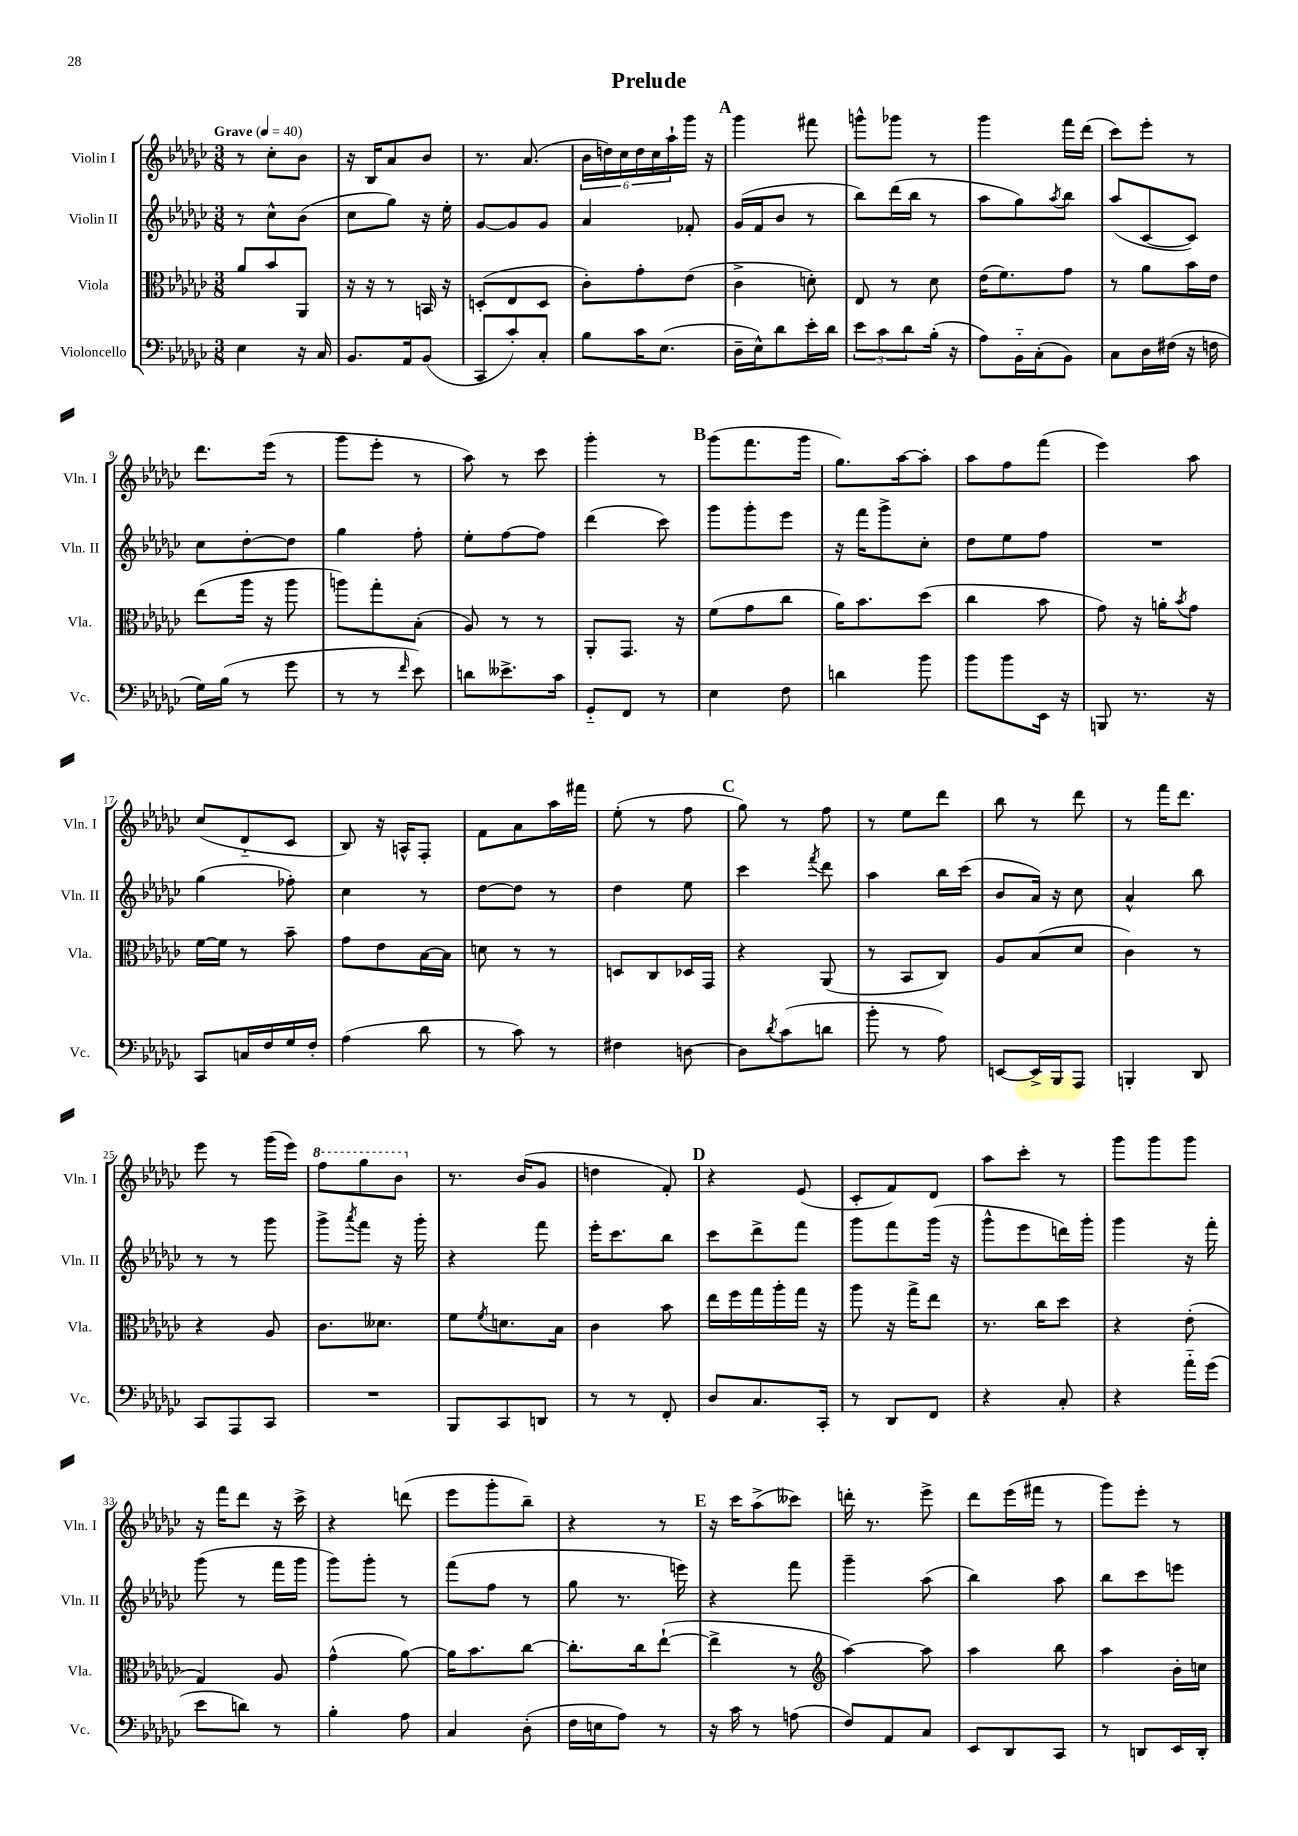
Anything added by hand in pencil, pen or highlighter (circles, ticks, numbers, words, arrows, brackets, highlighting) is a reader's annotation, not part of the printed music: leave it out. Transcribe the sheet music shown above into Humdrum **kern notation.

**kern	**kern	**kern	**kern
*part4	*part3	*part2	*part1
*staff4	*staff3	*staff2	*staff1
*I"Violoncello	*I"Viola	*I"Violin II	*I"Violin I
*I'Vc.	*I'Vla.	*I'Vln. II	*I'Vln. I
*clefF4	*clefC3	*clefG2	*clefG2
*k[b-e-a-d-g-c-]	*k[b-e-a-d-g-c-]	*k[b-e-a-d-g-c-]	*k[b-e-a-d-g-c-]
*M3/8	*M3/8	*M3/8	*M3/8
*MM40	*MM40	*MM40	*MM40
=1	=1	=1	=1
!	!	!	!LO:TX:a:B:t=Grave
4E-\	8a-/L	8r	8r
.	8b-/	8cc-^^\L	8cc-'\L
16r	8AA-/J	(8b-\J	8b-\J
16C-/	.	.	.
=2	=2	=2	=2
8.BB-/L	16r	8cc-\L	16r
.	16r	.	16B-/KL
.	8r	8gg-\J)	8a-/
16AA-/k	.	.	.
(8BB-/J	16BBn/	16r	8b-/J
.	16r	16ee-'\	.
=3	=3	=3	=3
8CC-/L	(8Dn'/L	[8g-/L	8.r
8c-'/)	8E-/	8g-/]	.
.	.	.	(8.a-/
8C-'/J	8D/J	8g-/J	.
=4	=4	=4	=4
8B-\L	8c-'\L)	4a-/	24b-\LL
.	.	.	24ddn\)
.	.	.	24cc-\
16c-\K	8g-'\	.	24dd\
.	.	.	24cc-\
(8.E-\J	.	.	.
.	.	.	24aa-`\
.	(8e-\J	8f-X'/	16ggg-\JJ
.	.	.	16r
!!LO:REH:place=s1:t=A
=5	=5	=5	=5
16D-~\LL	4c-^\	(16g-/LL	4ggg-\
16E-^^\J)	.	16f/J	.
8d-\	.	8b-/J	.
16e-'\L	8dn'\)	8r	8fff#X\
16d-\JJ	.	.	.
=6	=6	=6	=6
12e-\L	8E-/	8bb-\L)	8gggn^^\L
12c-\	.	.	.
.	8r	(16ddd-\L	8ggg-X\J
12d-\	.	.	.
.	.	16bb-\JJ	.
(16B-'\Jk	8d-\	8r	8r
16r	.	.	.
=7	=7	=7	=7
8A-\L)	(16e-\KL	8aa-\L	4ggg-\
.	8.f\)	.	.
16BB-\L	.	8gg-\)	.
(16C-'\J	.	.	.
.	.	8qaa-/	.
8BB-\J)	8g-\J	8bb-\J	16fff\LL
.	.	.	(16ddd-\JJ
=8	=8	=8	=8
8C-\L	8r	(8aa-/L	8ccc-\L)
16D-\L	8a-\L	[8c-/	8eee-'\J
(16F#X\JJ	.	.	.
16r	16b-\L	8c-/J])	8r
16Fn\	16e-\JJ	.	.
!!LO:LB:g=z
=9	=9	=9	=9
16G-\LL)	(8ee-\L	8cc-\L	8.ddd-\L
(16B-\JJ	.	.	.
8r	16aa-\Jk	[8dd-'\	.
.	16r	.	(16eee-\Jk
8g-\	8aa-\	8dd-\J]	8r
=10	=10	=10	=10
8r	8aan\L)	4gg-\	8ggg-\L
8r	8gg-'\	.	8eee-'\J
16qqf/	.	.	.
8e-\)	(8B-'\J	8ff'\	8r
=11	=11	=11	=11
8dn\L	8A-/)	8ee-'\L	8aa-\)
8.e--X^\	8r	[8ff\	8r
.	8r	8ff\J]	8ccc-\
16c-\Jk	.	.	.
=12	=12	=12	=12
8GG-/L	8AA-'/L	(4ddd-\	4ggg-'\
8FF/J	8.GG-/J	.	.
8r	.	8ccc-\)	8r
.	16r	.	.
!!LO:REH:place=s1:t=B
=13	=13	=13	=13
4E-\	(8f\L	8ggg-\L	(8ggg-\L
.	8g-\	8ggg-'\	8.fff\
8F\	8cc-\J	8eee-\J	.
.	.	.	16ggg-\Jk
=14	=14	=14	=14
4dn\	16a-\KL)	16r	8.gg-\L)
.	8.b-\	16fff\KL	.
.	.	8ggg-^\	.
.	.	.	[16aa-\k
8b-\	(8dd-\J	8cc-'\J	8aa-'\J]
=15	=15	=15	=15
8b-\L	4cc-\	8dd-\L	8aa-\L
8b-\	.	8ee-\	8ff\
16EE-\Jk	8b-\	8ff\J	(8fff\J
16r	.	.	.
=16	=16	=16	=16
8BBBn/	8g-\)	4.r	4eee-\)
8.r	16r	.	.
.	16an'\KL	.	.
.	8qb-/	.	.
.	8g-\J	.	8aa-\
16r	.	.	.
!!LO:LB:g=z
=17	=17	=17	=17
8CC-/L	[16f\LL	(4gg-\	(8cc-/L
.	16f\JJ]	.	.
16Cn/L	8r	.	8d-/
16F/	.	.	.
16G-/	8b-~\	8ff-X'\)	8c-/J
16F'/JJ	.	.	.
=18	=18	=18	=18
(4A-\	8g-\L	4cc-\	8B-/)
.	8e-\	.	16r
.	.	.	16An^^/KL
8d-\	[16B-\L	8r	8F'/J
.	16B-\JJ]	.	.
=19	=19	=19	=19
8r	8dn\	[8dd-\L	8f\L
8c-\)	8r	8dd-\J]	8a-\
8r	8r	8r	16aa-\L
.	.	.	16fff#X\JJ
=20	=20	=20	=20
4F#X\	8Dn/L	4dd-\	(8ee-'\
.	8C-/	.	8r
[8Dn\	16D-X/L	8ee-\	8ff\
.	16GG-/JJ	.	.
!!LO:REH:place=s1:t=C
=21	=21	=21	=21
8D\L]	4r	4ccc-\	8gg-\)
8qd-/	.	.	.
(8c-\	.	.	8r
.	.	8qfff/	.
8dn\J	(8AA-/	8ddd-\	8ff\
=22	=22	=22	=22
8b-'\	8r	4aa-\	8r
8r	8BB-/L	.	8ee-\L
8A-\)	8C-/J)	16bb-\LL	8ddd-\J
.	.	(16ccc-\JJ	.
=23	=23	=23	=23
[8EEn/L	8A-/L	8b-/L	8bb-\
16EE^/L]	(8B-/	16a-/Jk)	8r
16BBB-/J	.	16r	.
8AAA-/J	8d-/J	8cc-\	8ddd-\
=24	=24	=24	=24
4BBBn'/	4c-\)	4a-^^/	8r
.	.	.	16fff\KL
.	.	.	8.ddd-\J
8DD-/	8r	8bb-\	.
!!LO:LB:g=z
=25	=25	=25	=25
8CC-/L	4r	8r	8eee-\
8AAA-/	.	8r	8r
8CC-/J	8A-/	8ggg-\	(16ggg-\LL
.	.	.	16eee-\JJ)
=26	=26	=26	=26
*	*	*	*8va
4.r	8.c-\L	8ggg-^\L	8fff\L
.	.	8qaaa-/	.
.	.	8fff\J	8ggg-\
.	8.d--X\J	.	.
.	.	16r	8bb-\J
.	.	16ggg-'\	.
=27	=27	=27	=27
*	*	*	*X8va
8BBB-/L	8f\L	4r	8.r
.	8qf/	.	.
8CC-/	8.dn\	.	.
.	.	.	(16b-/KL
8DDn/J	.	8fff\	8g-/J
.	16B-\Jk	.	.
=28	=28	=28	=28
8r	4c-\	16eee-'\KL	4ddn\
.	.	8.ccc-\	.
8r	.	.	.
8FF'/	8b-\	8bb-\J	8f'/)
!!LO:REH:place=s1:t=D
=29	=29	=29	=29
8D-/L	16ee-\LL	8ccc-\L	4r
.	16ff\	.	.
8.C-/	16gg-\	8ddd-^\	.
.	16aa-'\	.	.
.	16gg-\JJ	8fff\J	(8e-/
16CC-'/Jk	16r	.	.
=30	=30	=30	=30
8r	8aa-\	8ggg-\L	8c-'/L
8DD-/L	16r	8fff\	8f/)
.	16gg-^\KL	.	.
8FF/J	8ee-\J	(16ggg-\Jk	8d-/J
.	.	16r	.
=31	=31	=31	=31
4r	8.r	8ggg-^^\L	8aa-\L
.	.	8eee-\	8ccc-'\J
.	16cc-\KL	.	.
8C-'/	8dd-\J	16dddn\L)	8r
.	.	16ggg-'\JJ	.
=32	=32	=32	=32
4r	4r	4ggg-\	8ggg-\L
.	.	.	8ggg-\
16a-\LL	(8e-'\	16r	8ggg-\J
(16g-\JJ	.	16fff'\	.
!!LO:LB:g=z
=33	=33	=33	=33
8e-\L	4G-/)	(8ggg-\	16r
.	.	.	16fff\KL
8dn\J)	.	8r	8ddd-\J
8r	8A-/	16fff\LL	16r
.	.	16ggg-\JJ	16ccc-^\
=34	=34	=34	=34
4B-'\	(4g-^^\	8ggg-\L)	4r
.	.	8ggg-'\J	.
8A-\	[8a-\)	8r	(8dddn\
=35	=35	=35	=35
4C-/	16a-\KL]	(8fff\L	8eee-\L
.	8.b-\	.	.
.	.	8ff\J	8ggg-'\
(8D-'\	[8cc-\J	8r	8bb-~\J)
=36	=36	=36	=36
16F\LL	8.cc-'\L]	8gg-\	4r
16En\J	.	.	.
8A-\J)	.	8.r	.
.	16cc-\k	.	.
8r	([8ee-`\J	.	8r
.	.	16eeen\)	.
!!LO:REH:place=s1:t=E
=37	=37	=37	=37
16r	4ee-^\]	4r	16r
16c-\	.	.	16ccc-\KL
8r	.	.	(8aa-^\
(8An\	8r	8fff\	8ccc--X\J)
=38	=38	=38	=38
*	*clefG2	*	*
8F/L)	[4aa-\)	4ggg-~\	16dddn'\
.	.	.	8.r
8AA-/	.	.	.
8C-/J	8aa-\]	(8aa-\	8eee-^\
=39	=39	=39	=39
8EE-/L	4aa-\	4bb-\)	8ddd-\L
8DD-/	.	.	(16eee-\L
.	.	.	16fff#X\JJ
8CC-/J	8bb-\	8aa-\	8r
=40	=40	=40	=40
8r	4aa-\	8bb-\L	8ggg-\L)
8DDn/L	.	8ccc-\	8eee-'\J
16EE-/L	16b-'\LL	8eeen\J	8r
16DD'/JJ	16ccn\JJ	.	.
==	==	==	==
*-	*-	*-	*-
